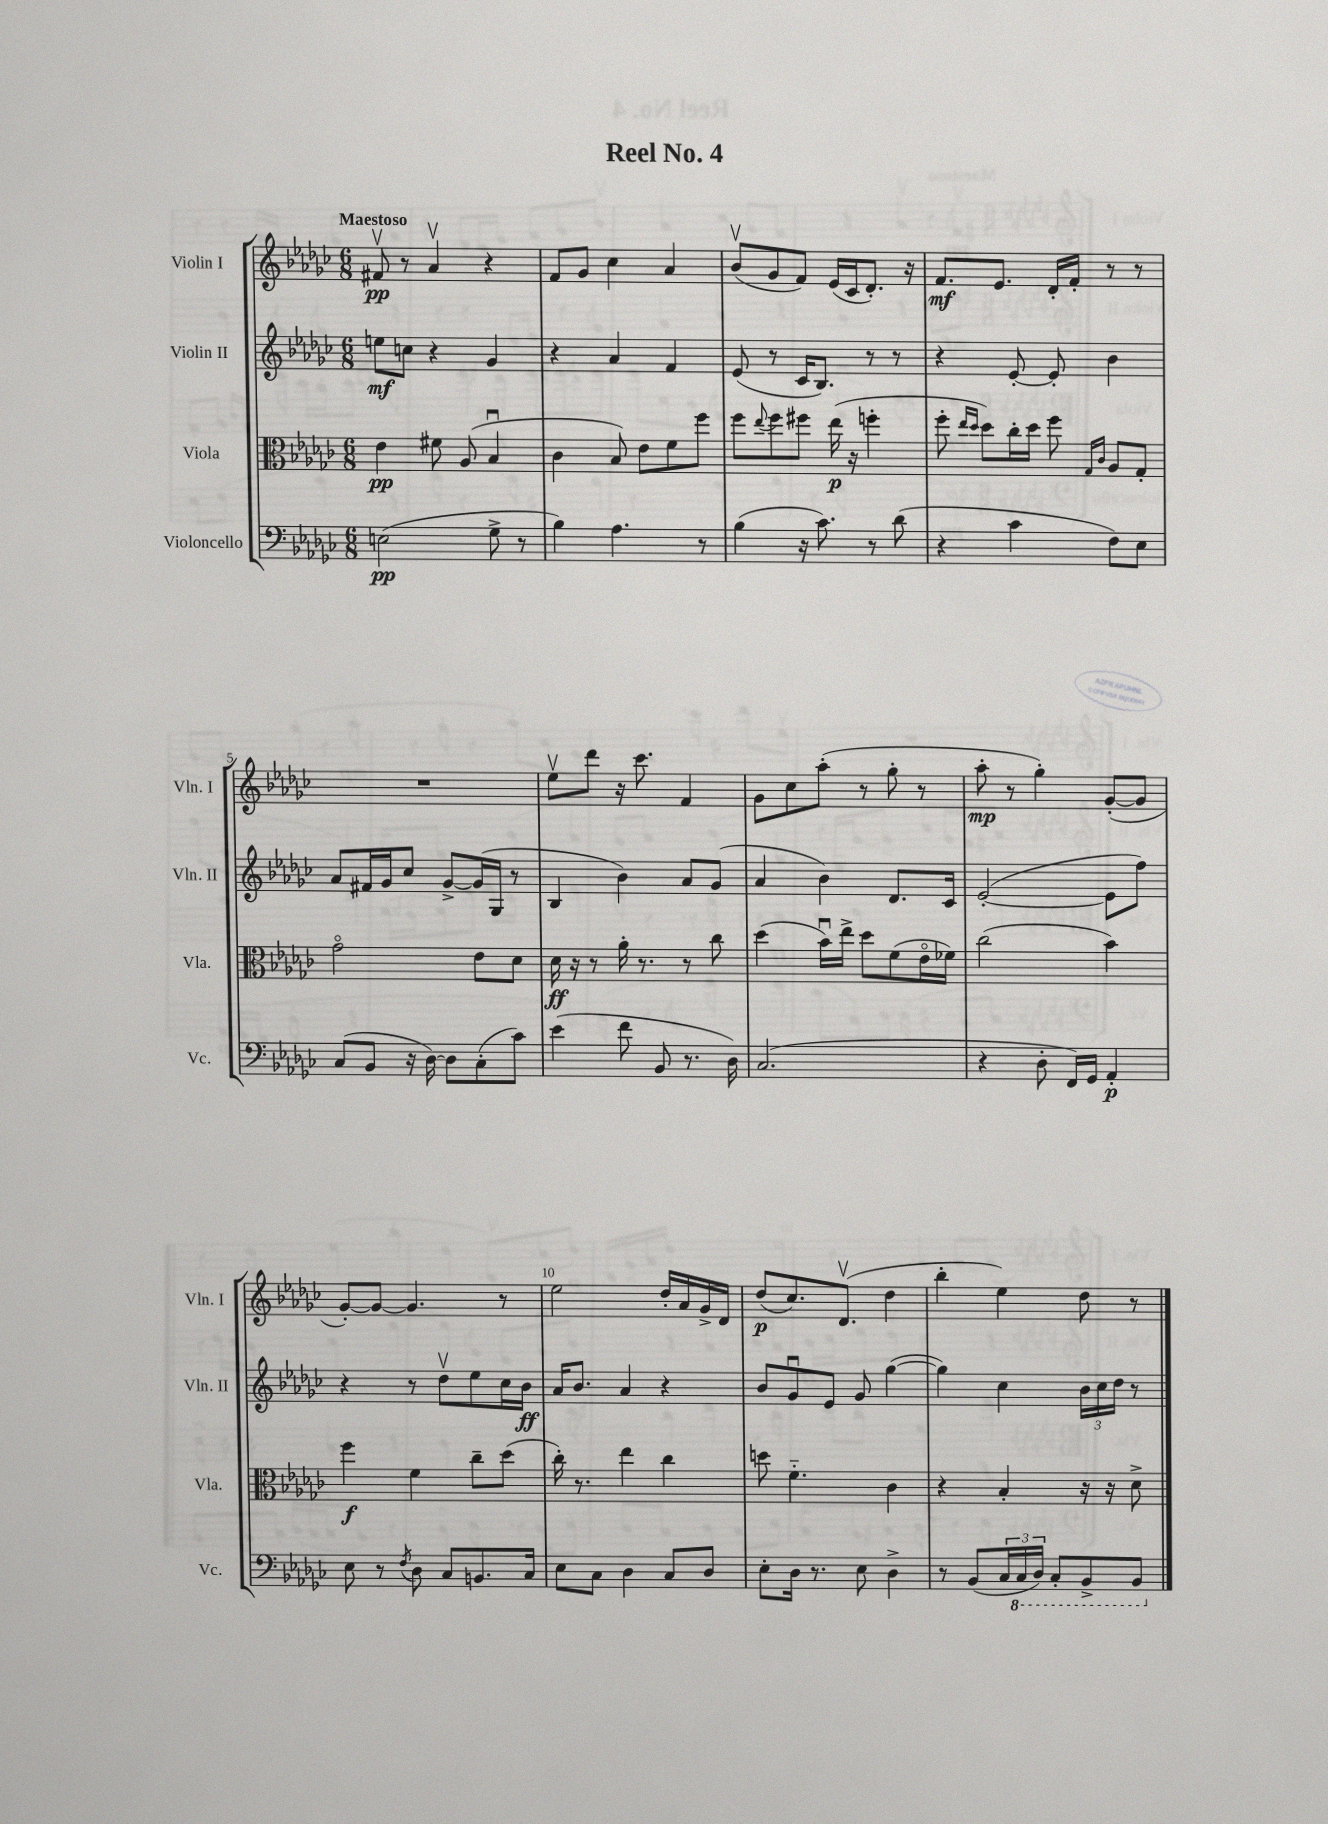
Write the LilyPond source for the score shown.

\header { title = "Reel No. 4" }
<<
\new StaffGroup <<
\new Staff = "s0" \with { instrumentName = "Violin I" shortInstrumentName = "Vln. I" } {
    \clef treble \key ges \major \numericTimeSignature \time 6/8 \tempo "Maestoso"
    fis'8\upbow\pp r8 aes'4\upbow r4 |
    f'8 ges'8 ces''4 aes'4 |
    bes'8\upbow( ges'8 f'8) ees'16( ces'16 des'8.-.) r16 |
    f'8.\mf ees'8. des'16-. f'16-. r8 r8 |
    R2. |
    ees''8\upbow des'''8 r16 ces'''8. f'4 |
    ges'8 ces''8 aes''8-.( r8 ges''8-. r8 |
    aes''8-.\mp r8 ges''4-.) ges'8~-.( ges'8 |
    ges'8~-.) ges'8~ ges'4. r8 |
    ees''2 des''16-. aes'16 ges'16-> des'16 |
    des''8\p( ces''8.) des'8.\upbow( des''4 |
    bes''4-. ees''4) des''8 r8 \bar "|." |
}
\new Staff = "s1" \with { instrumentName = "Violin II" shortInstrumentName = "Vln. II" } {
    \clef treble \key ges \major \numericTimeSignature \time 6/8
    e''8\mf c''8 r4 ges'4 |
    r4 aes'4 f'4 |
    ees'8( r8 ces'16 bes8.) r8 r8 |
    r4 ees'8~-. ees'8-. bes'4 |
    aes'8 fis'16 ges'16 ces''8 ges'8~-> ges'16( ges16 r8 |
    bes4 bes'4) aes'8 ges'8( |
    aes'4 bes'4) des'8. ces'16 |
    ees'2~-.( ees'8 f''8) |
    r4 r8 des''8\upbow ees''8 ces''16 bes'16\ff |
    aes'16 bes'8. aes'4 r4 |
    bes'8 ges'8\downbow ees'8 ges'8 ges''4~( |
    ges''4) ces''4 \tuplet 3/2 { bes'16 ces''16 des''16 } r8 \bar "|." |
}
\new Staff = "s2" \with { instrumentName = "Viola" shortInstrumentName = "Vla." } {
    \clef alto \key ges \major \numericTimeSignature \time 6/8
    ees'4\pp fis'8 aes8( bes4\downbow |
    ces'4 bes8) ees'8 f'8 f''8 |
    f''8 \appoggiatura { ees''8 } f''8 fis''8 ees''16\p( r16 f''4-. |
    f''8-. \grace { ees''16 des''16 } des''8) ces''16-. des''16 f''8 \grace { ges16 ces'16 } aes8 ges8-. |
    ges'2\flageolet ees'8 des'8 |
    des'16\ff r16 r8 aes'16-. r8. r8 ces''8 |
    des''4( bes'16\downbow) ees''16-> des''8 f'8( ees'16\flageolet fes'16) |
    ces''2( bes'4) |
    f''4\f f'4 ces''8-- des''8( |
    ces''16-.) r8. ees''4 ces''4 |
    d''8 f'4.-_ ces'4 |
    r4 bes4-. r16 r16 des'8-> \bar "|." |
}
\new Staff = "s3" \with { instrumentName = "Violoncello" shortInstrumentName = "Vc." } {
    \clef bass \key ges \major \numericTimeSignature \time 6/8
    e2\pp( ges8-> r8 |
    bes4) aes4. r8 |
    bes4( r16 ces'8.) r8 des'8( |
    r4 ces'4 f8) ees8 |
    ces8( bes,8 r16 des16~) des8 ces8-.( ces'8) |
    ees'4( f'8 bes,8 r8. des16) |
    ces2.( |
    r4 des8-. f,16) ges,16 aes,4-.\p |
    ees8 r8 \acciaccatura { f8 } des8 ces8 b,8. ces16 |
    ees8 ces8 des4 ces8 des8 |
    ees8-. des16 r8. ees8 des4-> |
    r8 bes,8( \tuplet 3/2 { ces16 \ottava #-1 ces,16 des,16) } ces,8-. bes,,8-> bes,,8 \ottava #0 \bar "|." |
}
>>
>>
\layout { \context { \Score \override BarNumber.break-visibility = ##(#f #t #t) barNumberVisibility = #(every-nth-bar-number-visible 5) } }
